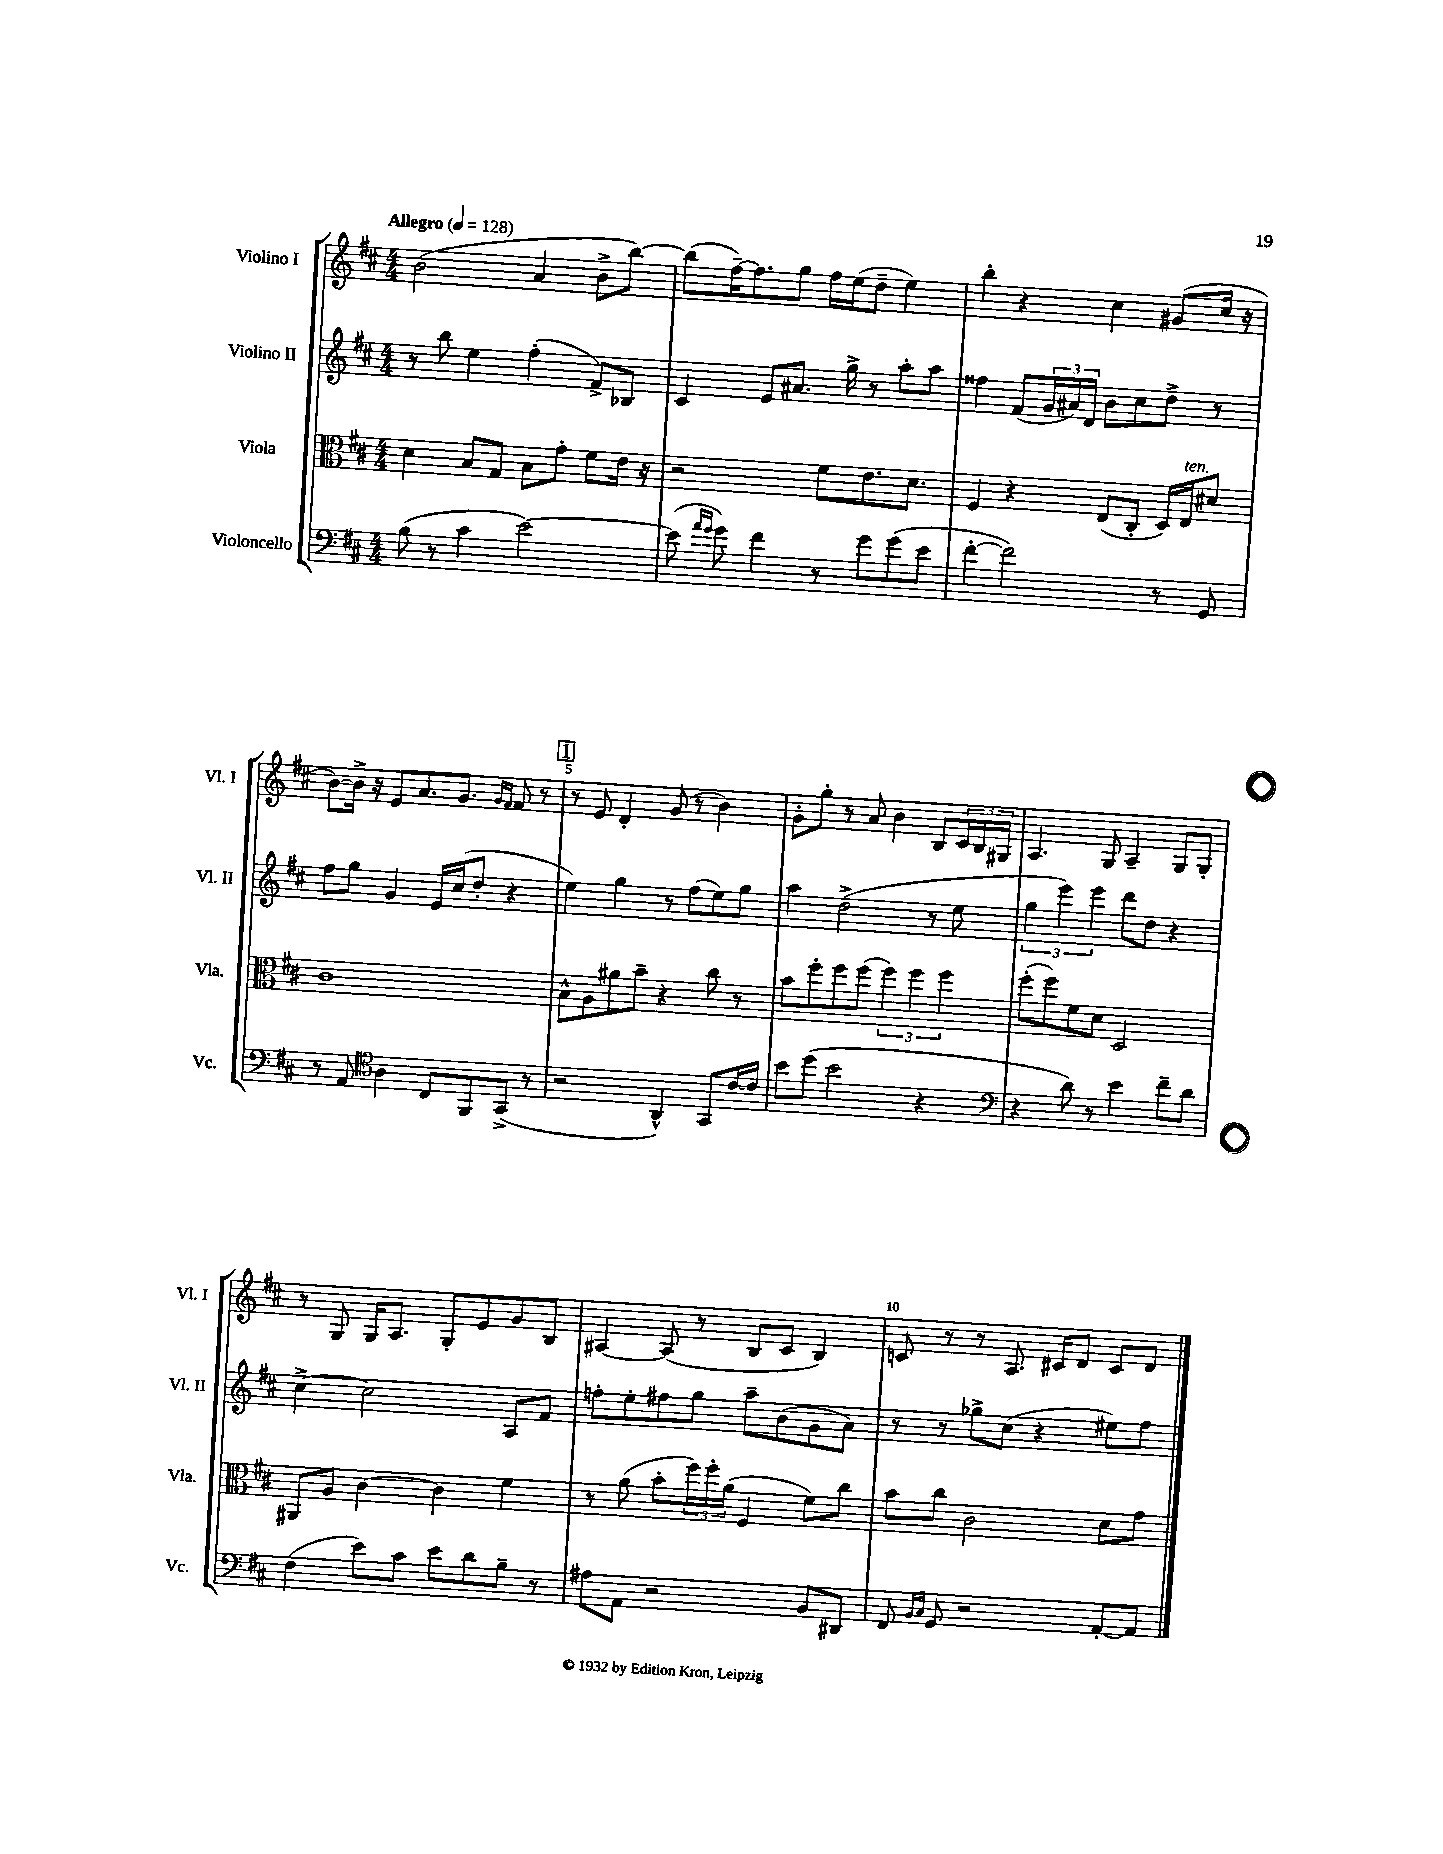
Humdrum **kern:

**kern	**kern	**kern	**kern
*staff4	*staff3	*staff2	*staff1
*clefF4	*clefC3	*clefG2	*clefG2
*k[f#c#]	*k[f#c#]	*k[f#c#]	*k[f#c#]
*M4/4	*M4/4	*M4/4	*M4/4
*MM128	*MM128	*MM128	*MM128
(8B	4d	8r	(2b
8r	.	8bb	.
4c#	8B	4ee	.
.	8G	.	.
[2e)	8B	(4ff#'	4a
.	8g'	.	.
.	8f#	8f#^)	8b^
.	16e	8B-	[8bb)
.	16r	.	.
=	=	=	=
(8e]	2r	4c#	(8bb]
16qqa	.	.	.
16qqg	.	.	.
8g)	.	.	[16ff#~)
.	.	.	8.ff#]
4f#	.	8e	.
.	.	8.a#	8gg
8r	8f#	.	16ff#
.	.	16gg^	(16ee
8g	8.e	8r	8dd~
(8g	.	8aa'	4ee)
.	8.d	.	.
8e	.	8aa	.
=	=	=	=
[4f#'	4F#	4ff##	4bb'
2f#])	4r	(8f#	4r
.	.	24g	.
.	.	24a#)	.
.	.	24d	.
.	(8E	8b	4cc#
.	8C#'	8cc#	.
8r	16D)	8dd^	(8g#
.	16E	.	.
8GG	8d#	8r	16cc#
.	.	.	16r
=	=	=	=
8r	1c#	8ff#	[8b)
8AA	.	8gg	16b^]
.	.	.	16r
*clefC4	*	*	*
4A	.	4g	8e
.	.	.	8.a
8C#	.	16e	.
.	.	(16cc#	8.g
8FF#	.	8dd'	.
.	.	.	16qqg
.	.	.	16qqf#
(8GG^	.	4r	8f#
8r	.	.	8r
=	=	=	=
2r	8B^^	4ee)	8r
.	8A	.	8e
.	8a#	4gg	4d'
.	8b~	.	.
4AA^^)	4r	8r	(8g
.	.	(8ff#	8r
8GG	8cc#	8ee)	4b)
[16c#	8r	8gg	.
16c#]	.	.	.
=	=	=	=
8b	8b	4aa	8g'
(8dd	8ff#'	.	8gg'
2b	8ff#	(2dd^	8r
.	(8ff#	.	8a
.	6ff#)	.	4b
.	6ff#	.	.
4r	.	8r	8B
.	6ff#	.	.
.	.	8ee	24c#
.	.	.	24B
.	.	.	24G#
=	=	=	=
*clefF4	*	*	*
4r	(8ff#'	6gg	4.A
.	8ff#)	.	.
.	.	6eee)	.
8d)	8f#	.	.
.	.	6eee	.
8r	8d	.	8G
4e	2D	8ddd	4A~
.	.	8dd	.
8f#~	.	4r	8G
8d	.	.	8G'
=	=	=	=
(4F#	8AA#	[4cc#^	8r
.	8A	.	8G
8e)	[4c#	2cc#]	16G
.	.	.	8.A
8c#	.	.	.
8e	4c#]	.	8G'
8d	.	.	8e
8B~	4f#	8A	8g
8r	.	8f#	8B
=	=	=	=
8A#	8r	8ff'	[4A#
8AA	(8a	8ee'	.
2r	8b'	8ff#	(8A#]
.	24ff#)	8gg	8r
.	24ff#'	.	.
.	(24a	.	.
.	4F#	8aa~	8B
.	.	(8b	8c#
8BB	8f#)	8g	4B)
8DD#	8cc#	8a)	.
=	=	=	=
8FF#	8b	8r	8c
16qqBB	.	.	.
16qqC#	.	.	.
8GG	8cc#	8r	8r
2r	2c#	8gg-^	8r
.	.	(8cc#	8.A
.	.	4r	.
.	.	.	16c#
.	.	.	8d
[8AA'	8d	8ee#)	8c#
8AA]	8g	8ff#	8d
==	==	==	==
*-	*-	*-	*-
